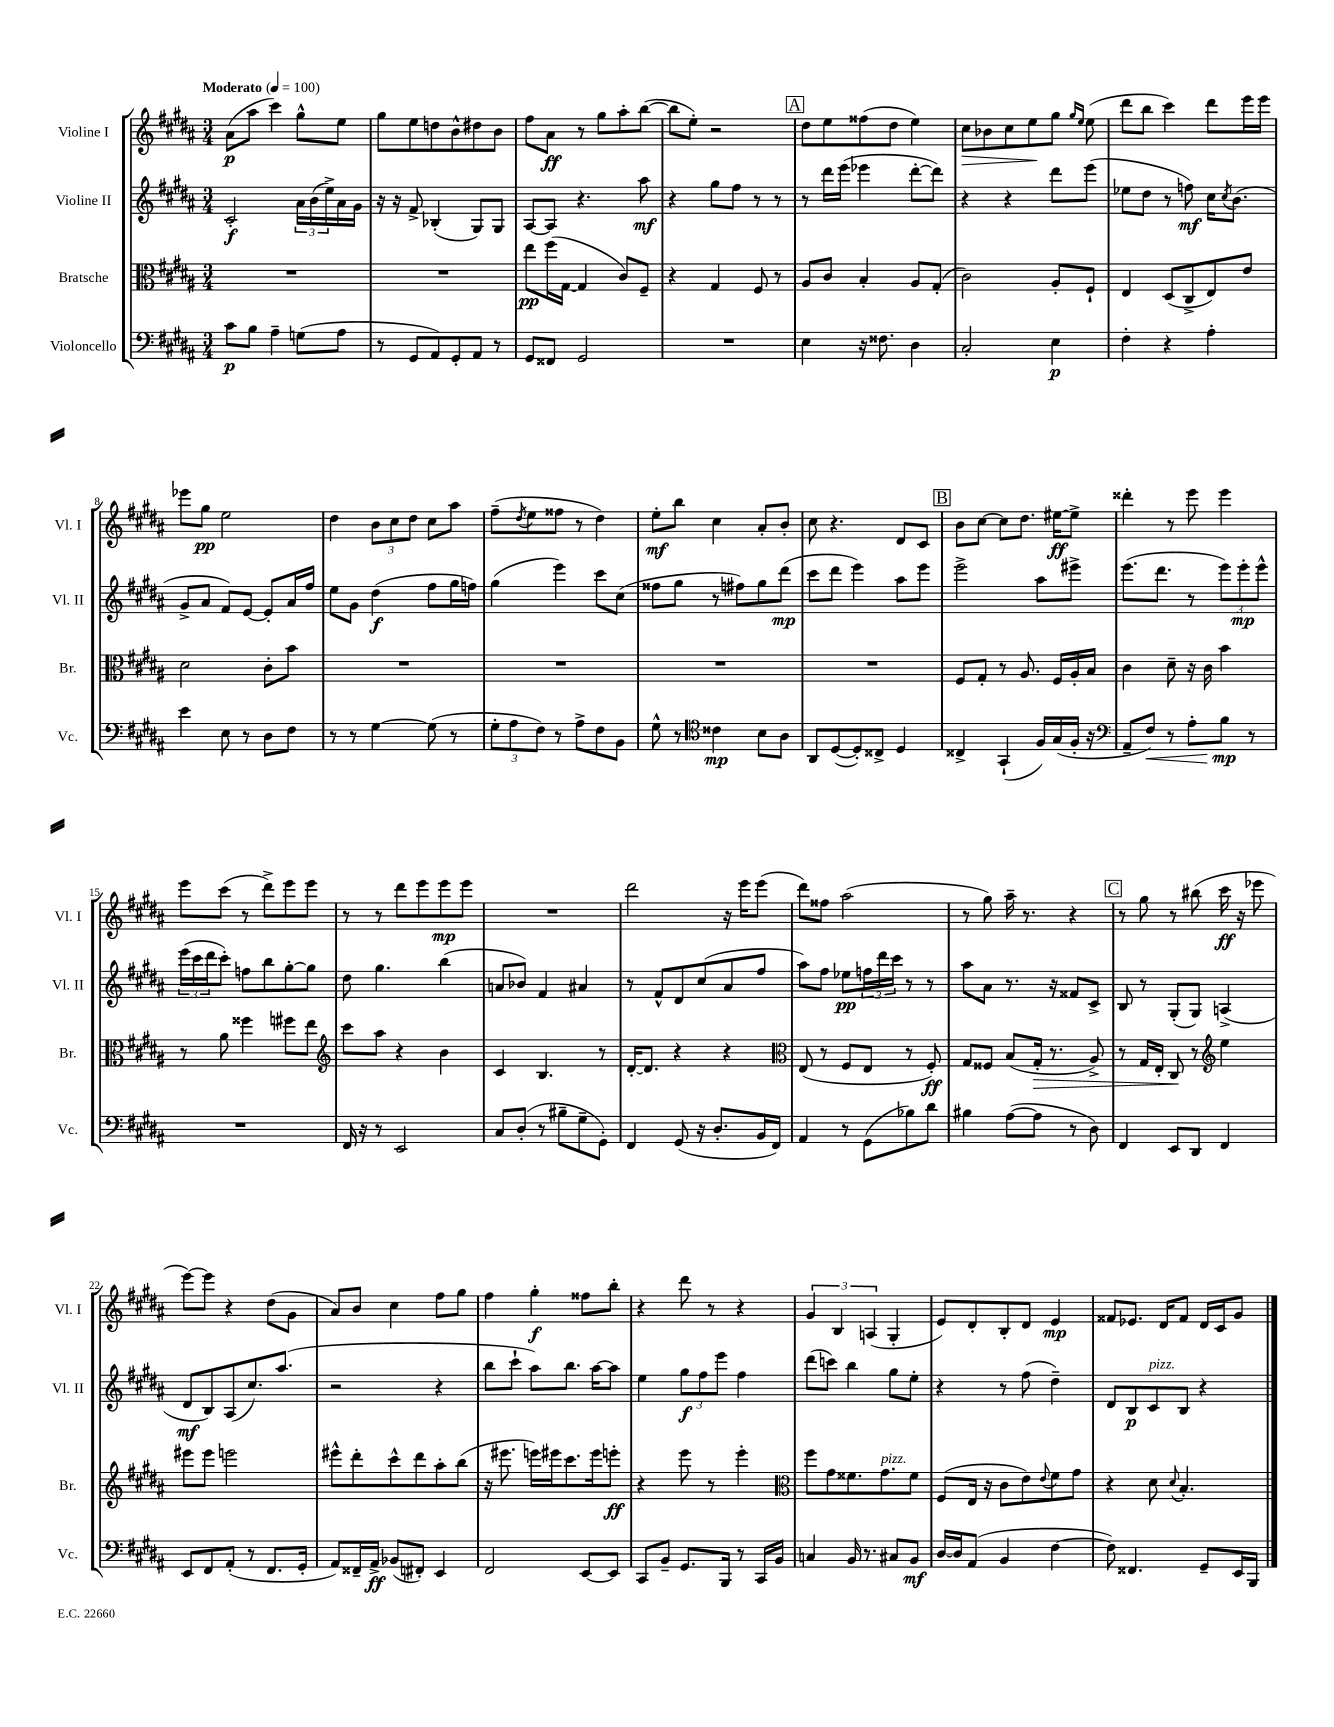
<<
\new StaffGroup <<
\new Staff = "s0" \with { instrumentName = "Violine I" shortInstrumentName = "Vl. I" } {
    \clef treble \key b \major \numericTimeSignature \time 3/4 \tempo "Moderato" 4 = 100
    ais'8\p( ais''8 cis'''4) gis''8-^ e''8 |
    gis''8 e''8 d''8 b'8-^ dis''8 b'8 |
    fis''8 ais'8\ff r8 gis''8 ais''8-. b''8~( |
    b''8 e''8-.) r2 |
    \mark \markup { \box "A" } dis''8 e''8 fisis''8( dis''8 e''4) |
    cis''8\> bes'8 cis''8 e''8\! gis''8 \grace { gis''16 e''16 } e''8( |
    dis'''8 b''8 cis'''4) dis'''8 e'''16 e'''16 |
    ees'''8 gis''8\pp e''2 |
    dis''4 \tuplet 3/2 { b'8 cis''8 dis''8 } cis''8 ais''8 |
    fis''8--( \acciaccatura { dis''8 } e''8 fisis''8 r8 dis''4) |
    e''8-.\mf b''8 cis''4 ais'8-. b'8-. |
    cis''8 r4. dis'8 cis'8 |
    \mark \markup { \box "B" } b'8 cis''8~ cis''8 dis''8. eis''16~\ff eis''8-> |
    disis'''4-. r8 e'''8 e'''4 |
    e'''8 cis'''8( r8 dis'''8->) e'''8 e'''8 |
    r8 r8 dis'''8 e'''8 e'''8\mp e'''8 |
    R2. |
    dis'''2 r16 e'''16 e'''8( |
    dis'''8) fisis''8 ais''2( |
    r8 gis''8) ais''16-- r8. r4 |
    \mark \markup { \box "C" } r8 gis''8 r8 bis''8( cis'''16\ff r16 ees'''8 |
    e'''8~) e'''8 r4 dis''8( gis'8 |
    ais'8) b'8 cis''4 fis''8 gis''8 |
    fis''4 gis''4-.\f fisis''8 b''8-. |
    r4 dis'''8 r8 r4 |
    \tuplet 3/2 { gis'4 b4 a4( } gis4-. |
    e'8) dis'8-. b8-. dis'8 e'4\mp |
    fisis'8 ees'8. dis'16 fisis'8 dis'16 cis'16 gis'8 \bar "|." |
}
\new Staff = "s1" \with { instrumentName = "Violine II" shortInstrumentName = "Vl. II" } {
    \clef treble \key b \major \numericTimeSignature \time 3/4
    cis'2-.\f \tuplet 3/2 { ais'16 b'16( e''16->) } ais'16 gis'16 |
    r16 r16 fis'8-> bes4-.( gis8) gis8 |
    ais8~ ais8 r4. ais''8\mf |
    r4 gis''8 fis''8 r8 r8 |
    \mark \markup { \box "A" } r8 dis'''16 e'''16( ees'''4 dis'''8~-. dis'''8) |
    r4 r4 dis'''8 e'''8( |
    ees''8 dis''8 r8 f''8\mf) cis''16 \acciaccatura { cis''8 } b'8.( |
    gis'8-> ais'8 fis'8) e'8~ e'8-. ais'16 fis''16 |
    e''8 gis'8 dis''4\f( fis''8 gis''16 f''16) |
    gis''4( e'''4) cis'''8 cis''8( |
    fisis''8 gis''8 r8 fis''8) gis''8 dis'''8\mp( |
    cis'''8 dis'''8 e'''4) ais''8 e'''8 |
    \mark \markup { \box "B" } e'''2-> ais''8 eis'''8-> |
    e'''8.( dis'''8. r8 \tuplet 3/2 { e'''8) e'''8-.\mp e'''8-^ } |
    \tuplet 3/2 { e'''16( cis'''16 dis'''16 } cis'''8-.) f''8 b''8 gis''8~-. gis''8 |
    dis''8 gis''4. b''4( |
    a'8 bes'8) fis'4 ais'4 |
    r8 fis'8-^ dis'8 cis''8( ais'8 fis''8 |
    ais''8) fis''8 ees''8\pp \tuplet 3/2 { f''16 dis'''16 cis'''16 } r8 r8 |
    ais''8 ais'8 r8. r16 fisis'8 cis'8-> |
    \mark \markup { \box "C" } b8 r8 gis8-.( gis8) a4->( |
    dis'8\mf b8) ais8( cis''8.) ais''8.( |
    r2 r4 |
    b''8 cis'''8-! ais''8) b''8. ais''16~ ais''8 |
    e''4 \tuplet 3/2 { gis''8\f fis''8 e'''8 } fis''4 |
    dis'''8( c'''8) b''4 gis''8 e''8-. |
    r4 r8 fis''8( dis''4--) |
    dis'8 b8\p cis'8^\markup { \italic "pizz." } b8 r4 \bar "|." |
}
\new Staff = "s2" \with { instrumentName = "Bratsche" shortInstrumentName = "Br." } {
    \clef alto \key b \major \numericTimeSignature \time 3/4
    R2. |
    R2. |
    e''8\pp fis''16( gis16~ gis4 cis'8) fis8-- |
    r4 gis4 fis8 r8 |
    \mark \markup { \box "A" } ais8 cis'8 b4-. ais8 gis8-.( |
    cis'2) ais8-. fis8-! |
    e4 dis8( cis8-> e8) e'8 |
    dis'2 cis'8-. b'8 |
    R2. |
    R2. |
    R2. |
    R2. |
    \mark \markup { \box "B" } fis8 gis8-. r8 ais8. fis16 ais16-. b16 |
    cis'4 dis'8-- r16 cis'16 b'4 |
    r8 ais'8 fisis''4 fis''8 e''8 |
    \clef treble cis'''8 ais''8 r4 b'4 |
    cis'4 b4. r8 |
    dis'16~-. dis'8. r4 r4 |
    \clef alto e8( r8 fis8 e8 r8 fis8-.\ff) |
    gis8 fisis8 b8( gis16-.\> r8. ais8->) |
    \mark \markup { \box "C" } r8 gis16 e16-. cis8\! r8 \clef treble e''4 |
    eis'''8 eis'''8 e'''2 |
    eis'''8-^ dis'''8-. cis'''8-^ dis'''8 ais''8-. b''8( |
    r16 eis'''8. e'''16) eis'''16 cis'''8. eis'''16 e'''8-.\ff |
    r4 e'''8 r8 e'''4-. |
    \clef alto fis''8 gis'8 fisis'8. gis'8.^\markup { \italic "pizz." } fisis'8 |
    fis8( e16 r16 cis'8 e'8) \appoggiatura { e'8 } fis'8 gis'8 |
    r4 dis'8 \appoggiatura { dis'8 } b4.-. \bar "|." |
}
\new Staff = "s3" \with { instrumentName = "Violoncello" shortInstrumentName = "Vc." } {
    \clef bass \key b \major \numericTimeSignature \time 3/4
    cis'8\p b8 ais4-- g8( ais8 |
    r8 gis,8 ais,8) gis,8-. ais,8 r8 |
    gis,8 fisis,8 gis,2 |
    R2. |
    \mark \markup { \box "A" } e4 r16 fisis8. dis4 |
    cis2-. e4\p |
    fis4-. r4 ais4-. |
    e'4 e8 r8 dis8 fis8 |
    r8 r8 gis4~ gis8( r8 |
    \tuplet 3/2 { gis8-. ais8 fis8) } r8 ais8-> fis8 b,8 |
    gis8-^ r8 \clef tenor cisis'4\mp b8 ais8 |
    ais,8 dis8~( dis8-.) cisis8-> dis4 |
    \mark \markup { \box "B" } cisis4-> gis,4-!( fis16) gis16( fis16-. r16 |
    \clef bass ais,8-- fis8\<) r8 ais8-. b8\mp\! r8 |
    R2. |
    fis,16 r16 r8 e,2 |
    cis8 dis8-.( r8 bis8-- gis8-- gis,8-.) |
    fis,4 gis,8( r16 dis8.-. b,16 fis,16) |
    ais,4 r8 gis,8( bes8) dis'8 |
    bis4 ais8~( ais8 r8 dis8) |
    \mark \markup { \box "C" } fis,4 e,8 dis,8 fis,4 |
    e,8 fis,8 ais,8-.( r8 fis,8. gis,16-. |
    ais,8) fisis,16-- ais,16->\ff bes,8( fis,8-.) e,4 |
    fis,2 e,8~ e,8 |
    cis,8 b,8-- gis,8. b,,16 r8 cis,16 b,16 |
    c4 b,16 r8. cis8 b,8\mf |
    dis16~ dis16 ais,8( b,4 fis4~ |
    fis8) fisis,4. gis,8-- e,16 b,,16 \bar "|." |
}
>>
>>
